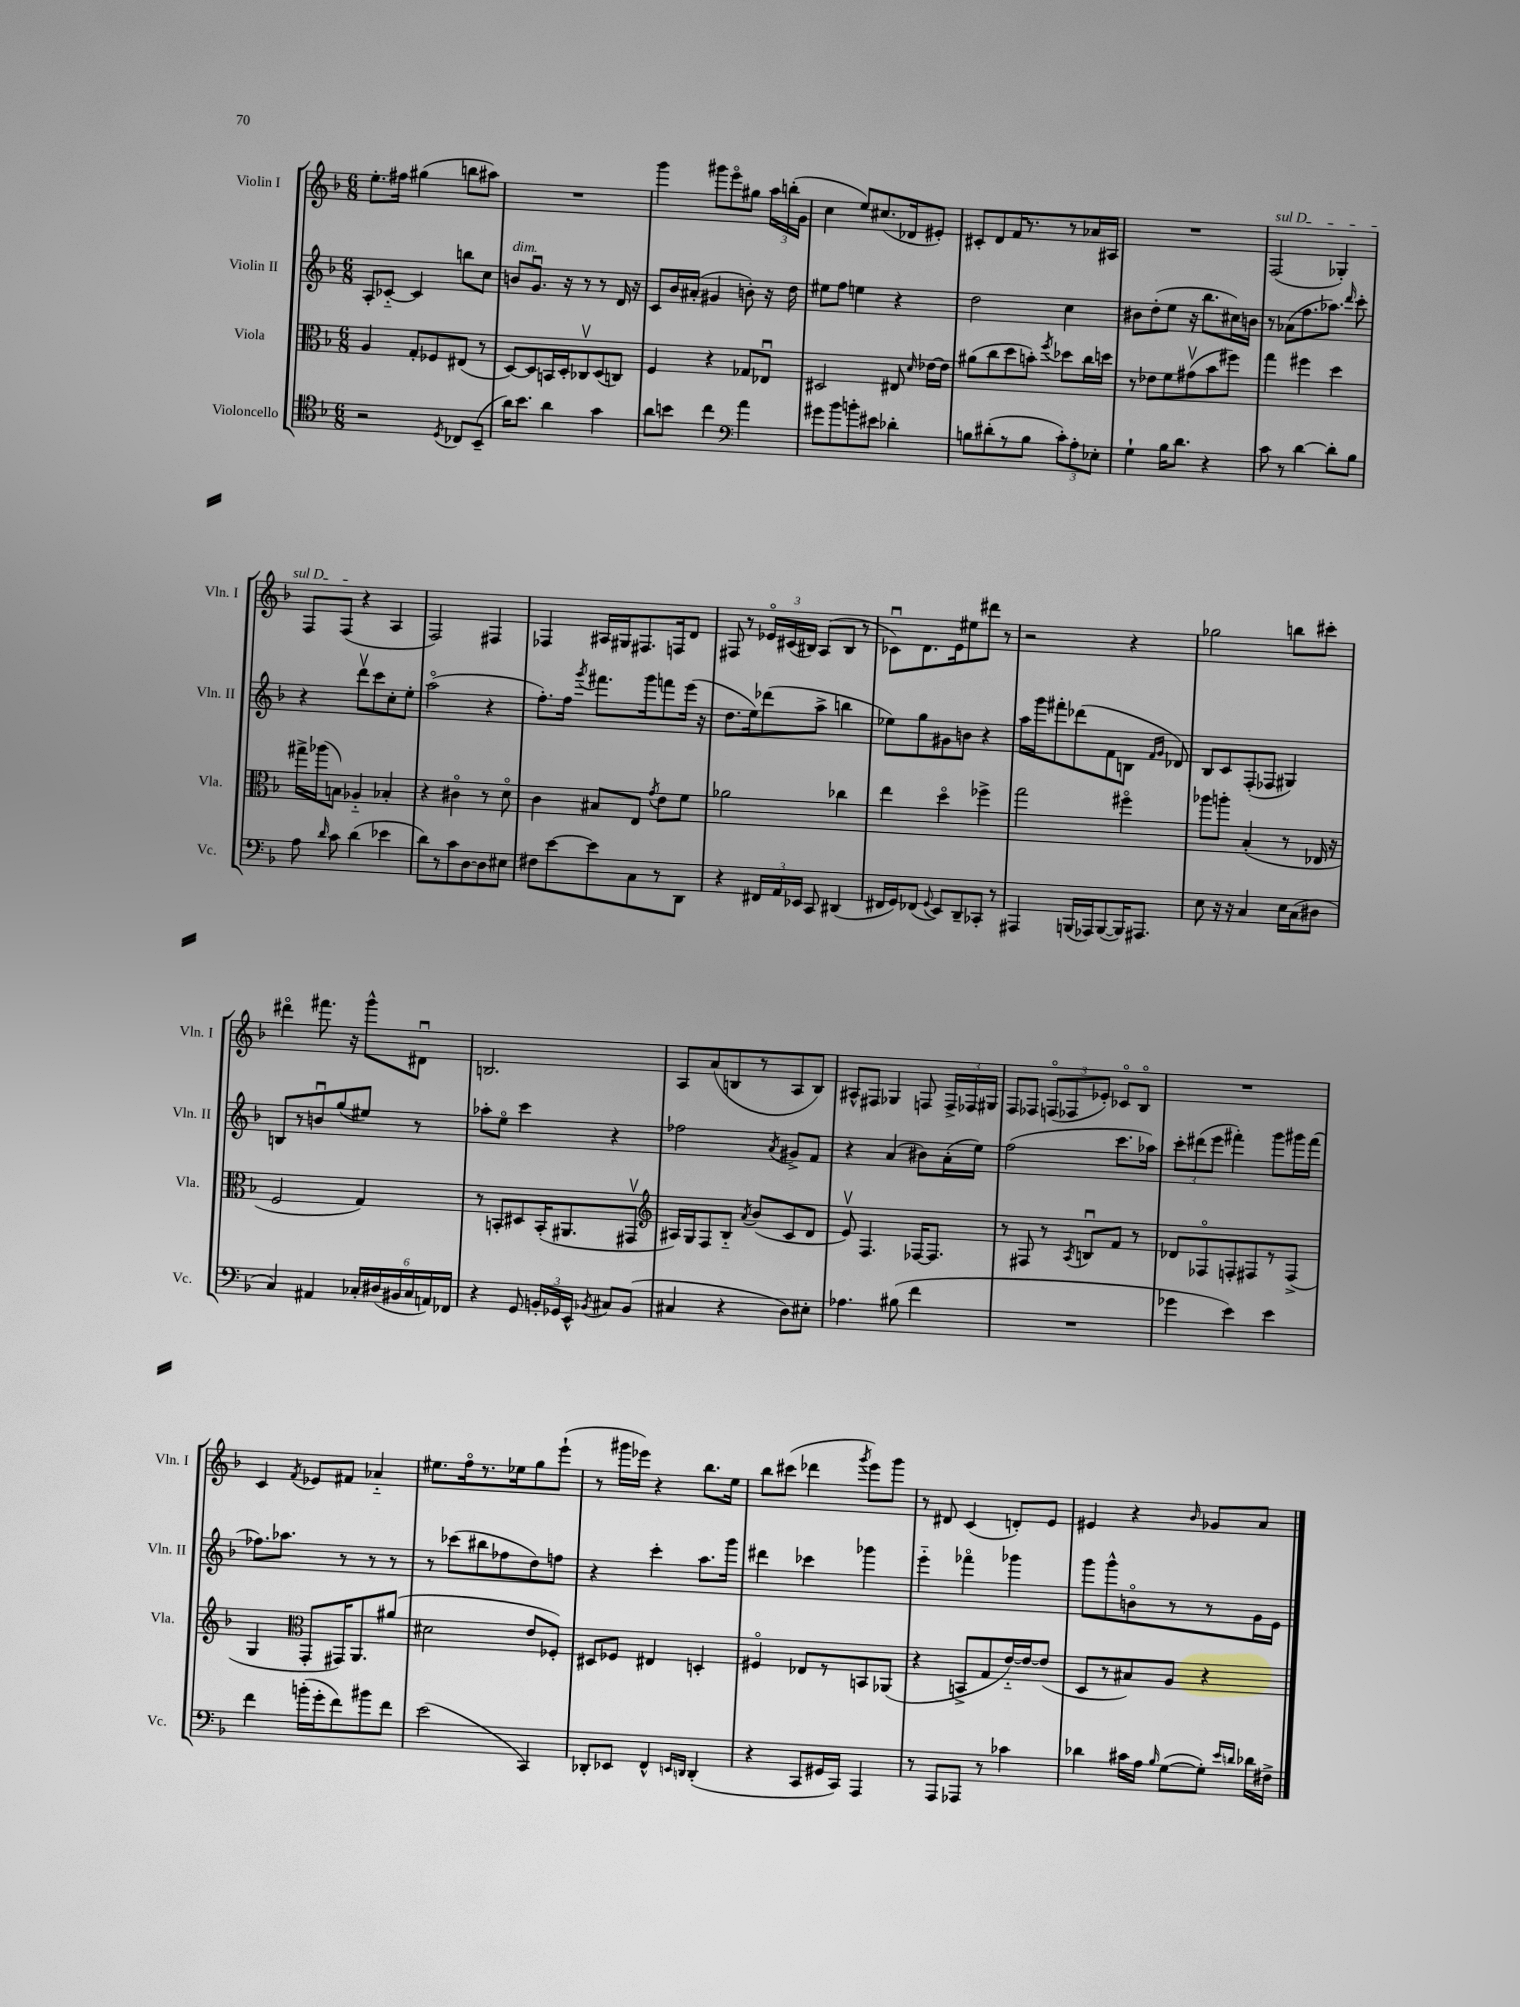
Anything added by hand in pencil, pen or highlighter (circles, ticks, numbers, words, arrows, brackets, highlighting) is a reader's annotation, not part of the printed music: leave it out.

**kern	**kern	**kern	**kern
*part4	*part3	*part2	*part1
*staff4	*staff3	*staff2	*staff1
*I"Violoncello	*I"Viola	*I"Violin II	*I"Violin I
*I'Vc.	*I'Vla.	*I'Vln. II	*I'Vln. I
*clefC4	*clefC3	*clefG2	*clefG2
*k[b-]	*k[b-]	*k[b-]	*k[b-]
*M6/8	*M6/8	*M6/8	*M6/8
=21	=21	=21	=21
2r	4A/	8A'/L	8.ee'\L
.	.	[8c-X/J	.
.	.	.	16ff#X\Jk
.	8G'/L	4c-/]	(4gg#X\
.	8F-X/	.	.
8qD/	.	.	.
8C-X/L	(8E#X/J	8bbn\L	8bbn\L
(8BB-~/J	8r	8cc\J	8aa#X\J)
=22	=22	=22	=22
!	!	!LO:TX:a:i:t=dim.	!
16a\KL)	[8D/L)	8bn/L	2.r
8.b-\J	.	.	.
.	8D/]	8.gu/J	.
4a\	16BBn/L	.	.
.	16D'/J	16r	.
.	8C-Xv/	8r	.
4g\	(8D/	8r	.
.	8Cn/J)	16d/	.
.	.	16r	.
=23	=23	=23	=23
8a\L	4F/	8c/L	4ggg\
8bn\J	.	16b-/L	.
.	.	(16a#X'/JJ	.
4cc\	4r	4g#X/	8ggg#X\L
.	.	.	8eee\
*clefF4	*	*	*
4a\	8G-X/L	8bn'\)	8gg#X\J
.	8E-Xu/J	16r	24aa\LL
.	.	.	(24bbn'\
.	.	16dd\	.
.	.	.	24g\JJ
=24	=24	=24	=24
8g#X\L	2D#X/	8ee#X\L	4cc\
8b-\	.	8ff\J	.
8bn'\	.	4een\	8ee/L)
8e#X\J	.	.	(8.cc#X/
4d-X'\	8E#X/	4r	.
.	.	.	16d-X/k
.	16qqd/	.	.
.	[16e-X\LL	.	8e#X'/J)
.	16e-\JJ]	.	.
=25	=25	=25	=25
8Bn\L	(8a#X\L	2dd\	8c#X'/L
(8d#X'\	8cc\	.	8d/
8r	8dd\	.	16f/K
.	.	.	8.r
8B\J	8bn'\J)	.	.
.	8qff/	.	.
12c'\L)	8dd-X\L	4cc\	8r
12A'\	.	.	.
.	16cc\L	.	16a-X/L
12E-X'\J	.	.	.
.	16ddn\JJ	.	16A#X/JJ
=26	=26	=26	=26
4G`\	8r	8b#X\L	2.r
.	8e-X\L	(8dd'\	.
16B-\KL	8f\	8ee\J	.
8.d\J	.	.	.
.	(8g#Xv\	16r	.
.	.	8.bb-\L	.
4r	8b-\	.	.
.	8ff#X\J)	16cc#X\L)	.
.	.	16bn\JJ	.
=27	=27	=27	=27
!	!	!	!LO:TX:a:i:t=sul D
8c\	4gg\	8r	(2F/
8r	.	(8a-X\L	.
[4d\	4ff#X\	8.ff\	.
.	.	8.aa-X\J)	.
8d'\L]	4dd\	.	4G-X'/)
.	.	16qqddd/	.
8B-\J	.	8ccc'\	.
!!LO:LB:g=z
=28	=28	=28	=28
8A\	16gg#X^\LL	4r	8F/L
.	(16aa-X\J	.	.
16qqd/	.	.	.
8c\	8Bn\J)	.	(8F/J
(4d\	4A-X/	8dddv\L	4r
.	.	8ccc\	.
4e-X\	4B-X'/	8cc'\	4A/
.	.	8ee'\J	.
=29	=29	=29	=29
8d\L)	4r	(2aa\	2F/)
8r	.	.	.
8c\	4c#X\	.	.
[8D\	.	.	.
8D\]	8r	4r	4F#X/
8E#X\J	8d\	.	.
=30	=30	=30	=30
8F#X\L	4c\	8.ff'\L)	4F-X/
[8e\	.	.	.
.	.	16ff\Jk	.
.	.	8qggg/	.
8e\]	8B#X/L	8.fff#X\L	16A#X/LL
.	.	.	16G#X/J
8C\	8E/J	.	8.F#X/
.	.	16ggg\k	.
.	8qg/	.	.
8r	8e\L	8fffn\	.
.	.	.	16Fn/k
8DD\J	8f\J	(16eee\Jk	8d/J
.	.	16r	.
=31	=31	=31	=31
4r	2a-X\	8.dd\L	8F#X/
.	.	.	8r
.	.	16ee\k)	.
24FF#X/LL	.	(8ddd-X\	24e-X/LL
24AA/	.	.	(24c#X/
24EE-X/JJ	.	.	24B#X/JJ)
8CC/	.	8aa^\J	(8A/L
(4DD#X/	4cc-X\	4bbn\	8B#/J
.	.	.	8r
=32	=32	=32	=32
16FF#X/LL	4ee\	8ee-X\L)	8c-Xu\L)
16GG/J)	.	.	.
(8FF-X/J	.	8gg\	8.d\
8qqGG/	.	.	.
8EE/L)	4dd\	8g#X\	.
.	.	.	16e\k
8DD~/	.	8bn\J	8ee#X\
8CC-X'/J	4ff-X^\	4r	8ddd#X\J
8r	.	.	8r
=33	=33	=33	=33
4AAA#X/	2gg\	16aa\LL	2r
.	.	16ggg\J	.
.	.	8fff#X'\	.
(16BBBn/LL	.	(8ddd-X\	.
16AAA-X/J)	.	.	.
([8BBB/	.	8f\	.
16BBB/K])	4ff#X\	8Bn\J	4r
8.AAA#X/J	.	.	.
.	.	16qqf/LL	.
.	.	16qqg/JJ	.
.	.	8d-X/)	.
=34	=34	=34	=34
8E\	8aa-X\L	8B-/L	2gg-X\
16r	8aan'\J	8c/	.
16r	.	.	.
4C/	(4B-'/	(8F'/	.
.	.	8F-X/J	.
16E\LL	8r	4G#X/)	8bbn\L
(16C\J	.	.	.
8D#X\J	16E-X/	.	8ccc#X'\J
.	16r	.	.
!!LO:LB:g=z
=35	=35	=35	=35
4C/)	2F/	8Bn/L	4ddd#X\
.	.	8r	.
4AA#X/	.	8bnu/	8.fff#X\
.	.	(8gg/	.
.	.	.	16r
24C-X'/LL	4G/)	8ee#X/J)	8ggg^^\L
(24D#X/	.	.	.
24BB#X/	.	.	.
24C-/	.	8r	8d#Xu\J
24AAn/)	.	.	.
24FF-X/JJ	.	.	.
=36	=36	=36	=36
4r	8r	8aa-X'\L	2.Bn/
.	8BBn'/L	8ee\J	.
8GG/	8D#X/	4ccc\	.
24BBn'/LL	(16BB'/K	.	.
24GG-X/	.	.	.
.	8.AA#X/	.	.
24EE^^/JJ	.	.	.
8qBB-X/	.	.	.
8C#X/L	.	4r	.
(8BB-/J	8GG#Xv/J	.	.
=37	=37	=37	=37
*	*clefG2	*	*
4C#X/	16A#X/LL)	2ff-X\	8A/L
.	16G/J	.	.
.	8F/	.	(8a/
4r	8B-/J	.	8Bn/
.	8qa/	.	.
.	(8b-/L	.	8r
.	.	8qa/	.
8D\L)	8c/	8g#X^/L	8A/
8E#X'\J	8d/J	8f/J	8B/J)
=38	=38	=38	=38
4.A-X\	8ev/)	4r	8A#X^^/L
.	4.F/	.	8F#X/J
.	.	(4a/	4G-X/
(8B#X\	.	.	.
4f\	[16F-X/KL	8b#X\L)	8Fn/
.	8.F-/J]	.	.
.	.	(16a'\L	24F^/LL
.	.	.	24F-X/
.	.	16ee\JJ)	.
.	.	.	24G#X/JJ
=39	=39	=39	=39
2.r	8r	(2ff\	8F/L
.	8F#X/	.	8F-X/J
.	8r	.	(12Fn/L
.	.	.	12F-X/
.	8qA/	.	.
.	8Bnu/L	.	.
.	.	.	12e-X'/J)
.	8f/J	8.ccc\L	8c-X/L
.	8r	.	8B-/J
.	.	16aa-X\Jk)	.
=40	=40	=40	=40
4g-X\	8d-X/L	12ccc'\L	2.r
.	.	(12ddd#X\	.
.	8F-X/	.	.
.	.	12eee\J	.
4e\)	8Fn'/	4fff#X'\)	.
.	8F#X/	.	.
4e\	8r	8ggg\L	.
.	(8F#^/J	16ggg#X\L	.
.	.	(16fff#\JJ	.
!!LO:LB:g=z
=41	=41	=41	=41
4f\	4G/	8.ff-X\L)	4c/
.	.	8.aa-X\J	.
*	*clefC3	*	*
.	.	.	8qf/
(16bn'\LL	8GG'/L	.	8e-X/L
16g'\J	.	.	.
8f\)	16GG#X/K)	8r	8f#X/J
.	8.AA/	.	.
8b#X\	.	8r	4a-X/
8f\J	(8a#X/J	8r	.
=42	=42	=42	=42
(2e\	2d#X\	8r	8.ee#X\L
.	.	(8ccc-X\L	.
.	.	.	16ff\k
.	.	8bb#X\	8.r
.	.	8ff-X\	.
.	.	.	16ee-X\k
4CC/)	8e/L	8dd\)	8gg\
.	8F-X'/J)	8ffn\J	(8eee`\J
=43	=43	=43	=43
8DD-X'/L	8D#X/L	4r	8r
8EE-X/J	8F-X/J	.	16ggg#X\LL
.	.	.	16eee-X\JJ)
4FF^^/	4E#X/	4ccc'\	4r
16qqEEn/LL	.	.	.
16qqDDn/JJ	.	.	.
(4DD'/	4Dn'/	8.aa\L	8.bb-\L
.	.	16ggg\Jk	16ee\Jk
=44	=44	=44	=44
4r	4F#X/	4ddd#X\	8bb-\L
.	.	.	(8ccc#X\J
8CC/L	8E-X/L	4ccc-X\	4ddd-X\
16GG#X/L	8r	.	.
16CC/JJ)	.	.	.
.	.	.	8qggg/
4AAA/	8BBn/	4ggg-X\	8eee\L)
.	(8AA-X/J	.	8ggg\J
=45	=45	=45	=45
8r	4r	4eee\	8r
8AAA/L	.	.	8d#X/
8AAA-X/J	8BBn^/L	4fff-X\	(4c/
8r	8G/	.	.
4c-X\	[16e/L)	4ggg-X\	8dn'/L)
.	16e/J_	.	.
.	(8e/J]	.	8e/J
=46	=46	=46	=46
4d-X\	8D/L	8ggg\L	4e#X/
.	8r	8ggg^^\	.
16c#X\LL	8B#X/)	8bn\	4r
16A\JJ	.	.	.
16qqB-/	.	.	.
([8G\L	8A/J	8r	.
.	.	.	16qqb-/
8G'\J])	4r	8r	8g-X/L
16qqe/LL	.	.	.
16qqdn/JJ	.	.	.
16d-X\LL	.	16g\L	8a/J
16F#X^\JJ	.	16e\JJ	.
==	==	==	==
*-	*-	*-	*-
